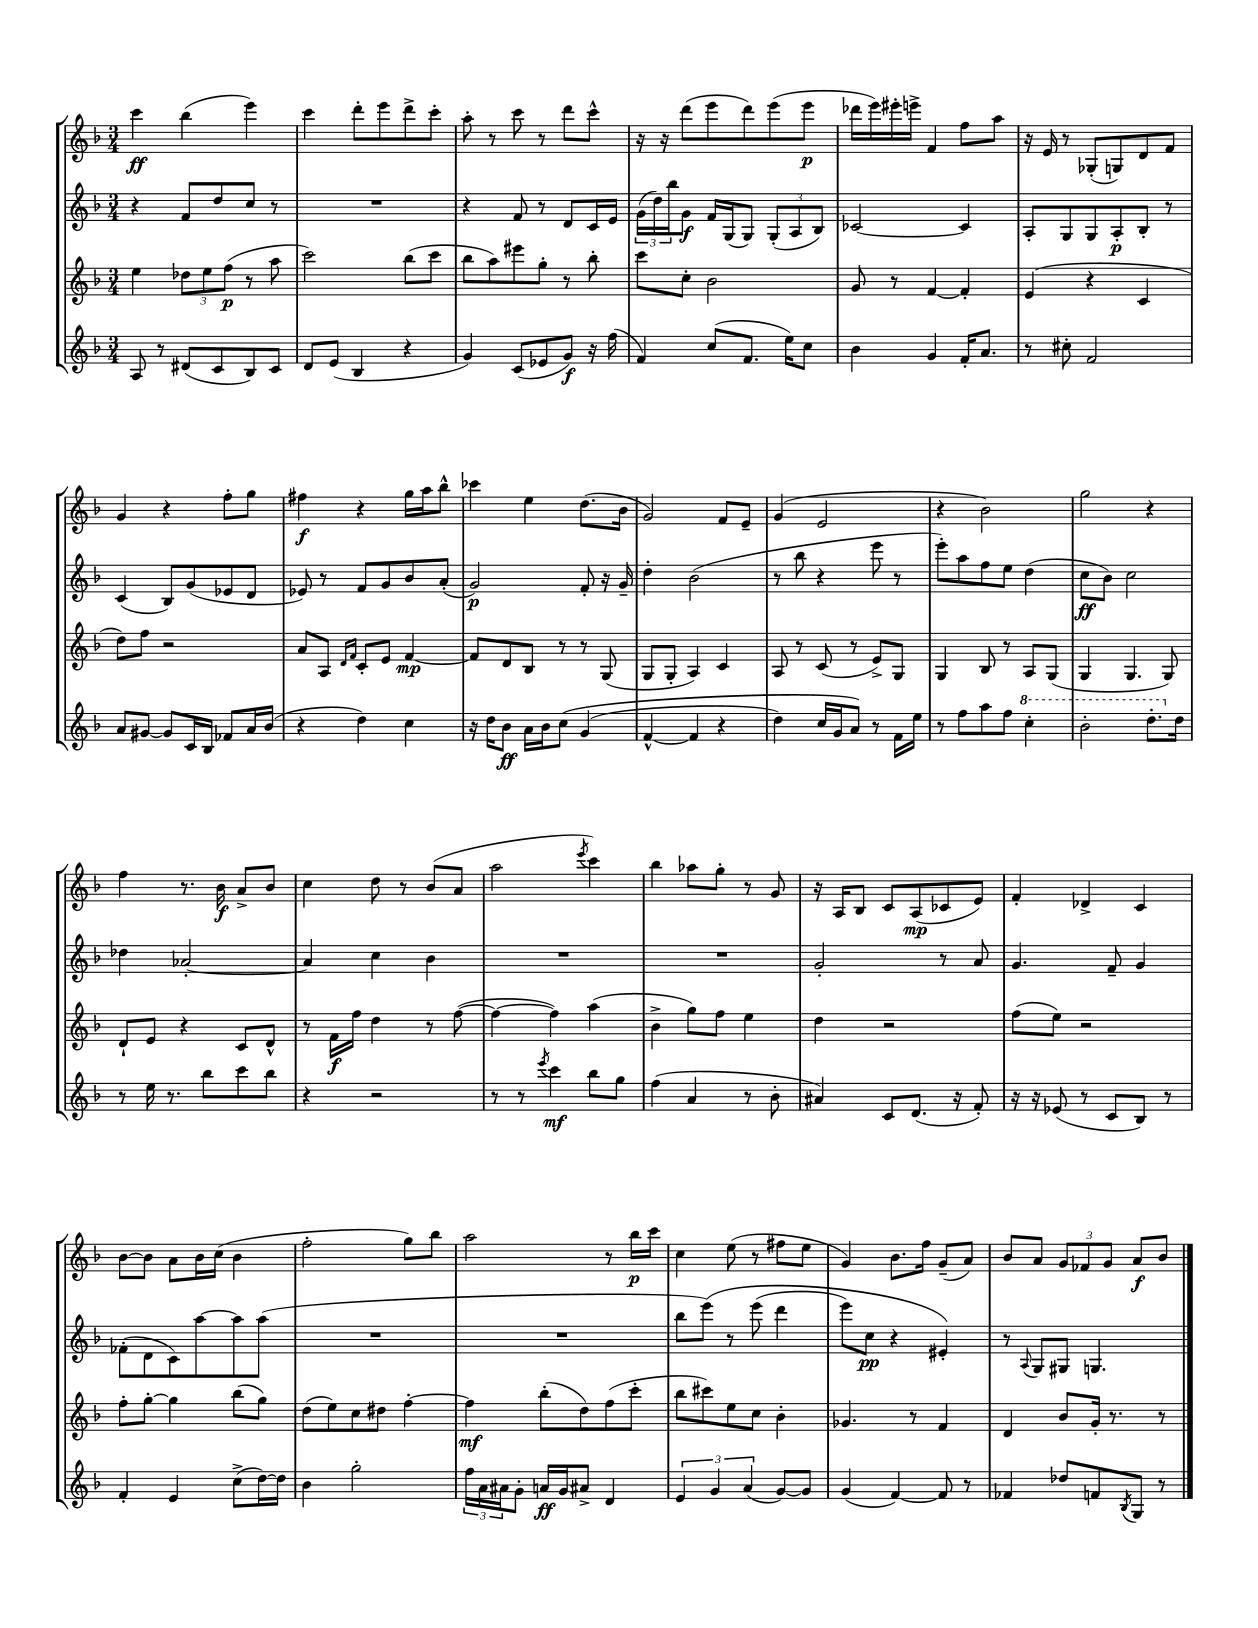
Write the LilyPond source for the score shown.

<<
\new StaffGroup <<
\new Staff = "s0" {
    \clef treble \key f \major \numericTimeSignature \time 3/4
    c'''4\ff bes''4( e'''4) |
    c'''4 d'''8-. e'''8 d'''8-> c'''8-. |
    a''8-. r8 c'''8 r8 d'''8 c'''8-^ |
    r16 r16 d'''8( e'''8 d'''8) e'''8( e'''8\p |
    des'''16 e'''16) eis'''16-. e'''16-> f'4 f''8 a''8 |
    r16 e'16 r8 ges8-.( g8) d'8 f'8 |
    g'4 r4 f''8-. g''8 |
    fis''4\f r4 g''16 a''16 bes''8-^ |
    ces'''4 e''4 d''8.( bes'16 |
    g'2) f'8 e'8-- |
    g'4( e'2 |
    r4 bes'2) |
    g''2 r4 |
    f''4 r8. bes'16\f a'8-> bes'8 |
    c''4 d''8 r8 bes'8( a'8 |
    a''2 \acciaccatura { e'''8 } c'''4) |
    bes''4 aes''8 g''8-. r8 g'8 |
    r16 a16 bes8 c'8 a8\mp( ces'8 e'8) |
    f'4-. des'4-> c'4 |
    bes'8~ bes'8 a'8 bes'16 c''16( bes'4 |
    f''2-. g''8) bes''8 |
    a''2 r8 bes''16\p c'''16 |
    c''4 e''8( r8 fis''8 e''8 |
    g'4) bes'8. f''16 g'8--( a'8) |
    bes'8 a'8 \tuplet 3/2 { g'8 fes'8 g'8 } a'8\f bes'8 \bar "|." |
}
\new Staff = "s1" {
    \clef treble \key f \major \numericTimeSignature \time 3/4
    r4 f'8 d''8 c''8 r8 |
    R2. |
    r4 f'8 r8 d'8 c'16 e'16 |
    \tuplet 3/2 { g'16( d''16) bes''16 } g'8\f f'16 g16( g8) \tuplet 3/2 { g8-.( a8 bes8) } |
    ces'2~ ces'4 |
    a8-. g8 g8 a8-.\p bes8-. r8 |
    c'4( bes8) g'8( ees'8 d'8 |
    ees'8) r8 f'8 g'8 bes'8 a'8-.( |
    g'2\p) f'8-. r16 g'16-- |
    d''4-. bes'2( |
    r8 bes''8 r4 e'''8 r8 |
    e'''8-.) a''8 f''8 e''8 d''4( |
    c''8\ff bes'8) c''2 |
    des''4 aes'2~-. |
    aes'4 c''4 bes'4 |
    R2. |
    R2. |
    g'2-. r8 a'8 |
    g'4. f'8-- g'4 |
    fes'8-.( d'8 c'8) a''8~ a''8 a''8( |
    R2. |
    R2. |
    bes''8 e'''8)\( r8 e'''8( d'''4 |
    e'''8) c''8\pp r4 eis'4-.\) |
    r8 \appoggiatura { a8 } g8 gis8 g4. \bar "|." |
}
\new Staff = "s2" {
    \clef treble \key f \major \numericTimeSignature \time 3/4
    e''4 \tuplet 3/2 { des''8 e''8 f''8\p( } r8 a''8 |
    c'''2) bes''8( c'''8 |
    bes''8 a''8) eis'''8 g''8-. r8 bes''8-. |
    c'''8 c''8-. bes'2 |
    g'8 r8 f'4~ f'4-. |
    e'4( r4 c'4 |
    d''8) f''8 r2 |
    a'8 a8 \grace { d'16 f'16 } c'8-. e'8 f'4~\mp |
    f'8 d'8 bes8 r8 r8 g8( |
    g8 g8-. a4) c'4 |
    a8 r8 c'8( r8 e'8->) g8 |
    g4 bes8 r8 a8 g8( |
    g4 g4. g8) |
    d'8-! e'8 r4 c'8 d'8-^ |
    r8 f'16\f f''16 d''4 r8 f''8~( |
    f''4~ f''4) a''4( |
    bes'4-> g''8) f''8 e''4 |
    d''4 r2 |
    f''8( e''8) r2 |
    f''8-. g''8~-. g''4 bes''8( g''8) |
    d''8( e''8) c''8 dis''8 f''4~-. |
    f''4\mf bes''8-.( d''8) f''8( c'''8-. |
    bes''8 cis'''8) e''8 c''8 bes'4-. |
    ges'4. r8 f'4 |
    d'4 bes'8 g'16-. r8. r8 \bar "|." |
}
\new Staff = "s3" {
    \clef treble \key f \major \numericTimeSignature \time 3/4
    a8 r8 dis'8( c'8 bes8) c'8 |
    d'8 e'8( bes4 r4 |
    g'4) c'8( ees'8 g'8\f) r16 f''16( |
    f'4) c''8( f'8. e''16) c''8 |
    bes'4 g'4 f'16-. a'8. |
    r8 cis''8-. f'2 |
    a'8 gis'8~ gis'8 c'16 bes16 fes'8 a'16 bes'16( |
    r4 d''4) c''4 |
    r16 d''16 bes'8\ff a'16 bes'16 c''8\( g'4( |
    f'4~-^ f'4 r4 |
    d''4) c''16 g'16 a'8\) r8 f'16 e''16 |
    r8 f''8 a''8 f''8 \ottava #1 c'''4-. |
    bes''2-. d'''8.-. \ottava #0 d''16 |
    r8 e''16 r8. bes''8 c'''8 bes''8 |
    r4 r2 |
    r8 r8 \acciaccatura { e'''8 } c'''4\mf bes''8 g''8 |
    f''4( a'4 r8 bes'8-. |
    ais'4) c'8 d'8.( r16 f'8-.) |
    r16 r16 ees'8( r8 c'8 bes8) r8 |
    f'4-. e'4 c''8->( d''16~) d''16 |
    bes'4 g''2-. |
    \tuplet 3/2 { f''16 a'16 ais'16 } g'8-. a'16\ff g'16 ais'8-> d'4 |
    \tuplet 3/2 { e'4 g'4 a'4( } g'8~) g'8 |
    g'4( f'4~) f'8 r8 |
    fes'4 des''8 f'8 \acciaccatura { bes8 } g8 r8 \bar "|." |
}
>>
>>
\layout { \context { \Score \remove "Bar_number_engraver" } }
